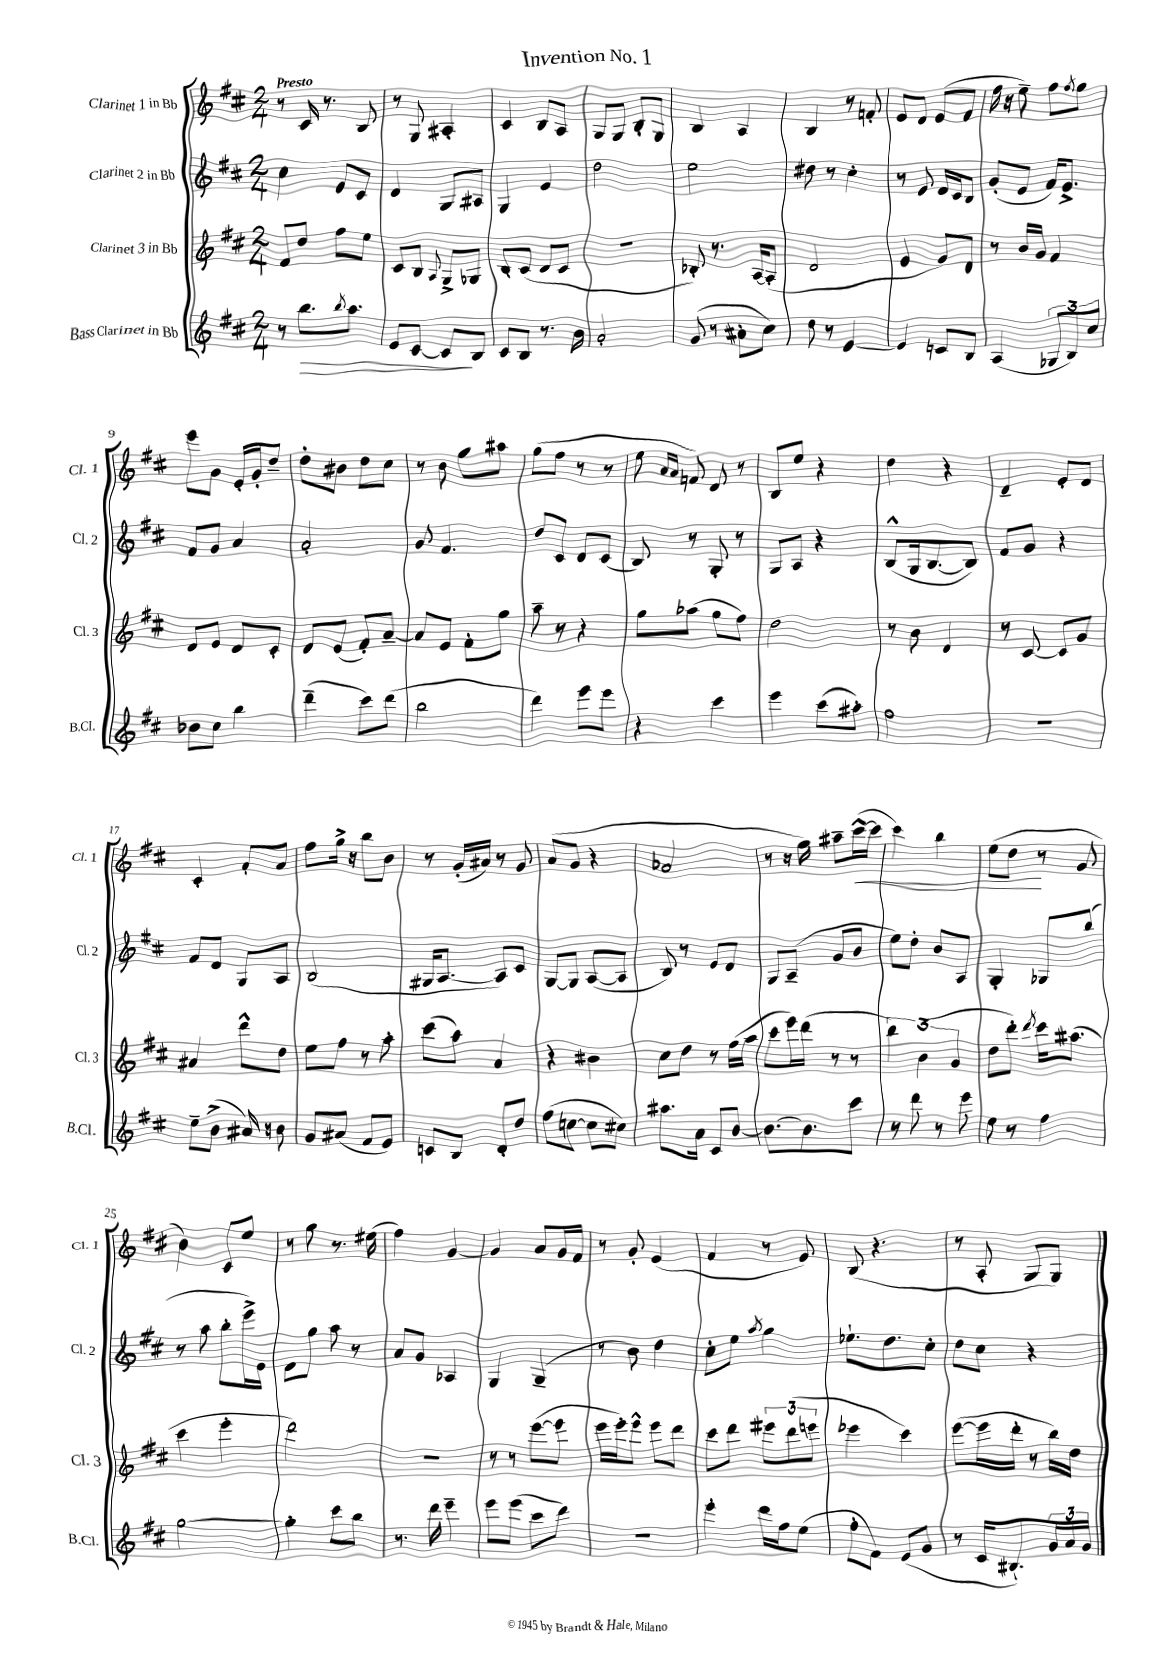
\header { title = "Invention No. 1" }
<<
\new StaffGroup <<
\new Staff = "s0" \with { instrumentName = "Clarinet 1 in Bb" shortInstrumentName = "Cl. 1" } {
    \clef treble \key d \major \numericTimeSignature \time 2/4 \tempo "Presto"
    r8 cis'16 r8. b8 |
    r8 g8 ais4-. |
    cis'4 b8 a8 |
    g8 g8 b8-. g8 |
    b4 a4 |
    b4 r8 f'8-. |
    e'8 d'8 e'8( fis'8 |
    fis''16 r16 e''8--) fis''8 \acciaccatura { fis''8 } g''8 |
    e'''8 g'8 e'16-. g'16-. d''8-- |
    d''8-. bis'8 d''8 cis''8 |
    r8 b'8 g''8 ais''8 |
    g''8( fis''8 r8 r8 |
    e''8 \grace { a'16 a'16 } f'8) d'8 r8 |
    b8 e''8 r4 |
    d''4 r4 |
    d'4-- e'8-. d'8 |
    cis'4-. fis'8-. a'8 |
    fis''8 g''16-> r16 b''8 b'8 |
    r8 g'16-.( ais'16) r8 g'8 |
    a'8( g'8 r4 |
    aes'2 |
    r8 r16 g''16) ais''8-- cis'''16~-^\<( cis'''16 |
    cis'''4) b''4 |
    e''8( d''8\! r8 g'8 |
    b'4) cis'8 e''8 |
    r8 g''8 r8. eis''16( |
    fis''4) g'4~ |
    g'4 a'8 g'16 fis'16 |
    r8 g'8-. e'4( |
    fis'4 r8 e'8) |
    b8( r4. |
    r8 a8-. g8 g8) \bar "|." |
}
\new Staff = "s1" \with { instrumentName = "Clarinet 2 in Bb" shortInstrumentName = "Cl. 2" } {
    \clef treble \key d \major \numericTimeSignature \time 2/4
    cis''4 e'8 cis'8 |
    d'4 g8 ais8 |
    g4 e'4 |
    d''2 |
    e''2 |
    dis''8 r8 cis''4-. |
    r8 e'8 d'16 cis'16 b8 |
    g'8-.( e'8 fis'16) e'8.-> |
    fis'8 g'8 a'4 |
    a'2-. |
    g'8 fis'4. |
    d''8 cis'8 d'8 cis'8( |
    b8) r8 g8-. r8 |
    g8 a8 r4 |
    b8-^( g16 b8.~ b8) |
    fis'8 g'8 r4 |
    fis'8 d'8 g8 a8 |
    b2( |
    gis16 a8.~ a8) cis'8 |
    g8~ g8 a8~( a8 |
    b8) r8 e'8 d'8 |
    g8 a8--( g'8 b'8 |
    e''8) d''8-. b'8 a8 |
    g4-. ges8 b''8( |
    r8 a''8 b''8-. e'''16->) e'16 |
    d'8 g''8 a''8 r8 |
    a'8 g'8 aes4 |
    g4 g4--( |
    r8 b'8) d''4 |
    cis''8-. e''8 \acciaccatura { a''8 } g''4 |
    ees''8.-! d''8. cis''8-. |
    d''8 cis''8 r4 \bar "|." |
}
\new Staff = "s2" \with { instrumentName = "Clarinet 3 in Bb" shortInstrumentName = "Cl. 3" } {
    \clef treble \key d \major \numericTimeSignature \time 2/4
    fis'8 d''8 fis''8 e''8 |
    cis'8 b8 \appoggiatura { a8 } g8-> ges8 |
    b8-. cis'8( d'8 cis'8 |
    r2 |
    bes8-.) r8. a16~ a8-.( |
    d'2 |
    e'4 g'8) d'8 |
    r8 b'16 g'16 fis'4 |
    d'8 e'8 d'8 cis'8-. |
    d'8 e'8( fis'8-.) a'8~-- |
    a'8 e'8 fis'8-. g''8 |
    a''8-- r8 r4 |
    g''8 aes''8( g''8 fis''8) |
    d''2 |
    r8 b'8 d'4 |
    r8 cis'8~ cis'8 g'8 |
    ais'4 d'''8-^ d''8 |
    e''8 fis''8 r8 a''8-. |
    cis'''8( a''8) a'4 |
    r4 bis'4 |
    cis''8 d''8 r8 fis''16( a''16 |
    cis'''8 e'''16) d'''16( r8 r8 |
    \tuplet 3/2 { b''4) b'4( g'4 } |
    d''8 d'''8-.) \acciaccatura { d'''8 } cis'''16 ais''8.( |
    cis'''4 e'''4-. |
    d'''2) |
    R2 |
    r8 r8 e'''8~( e'''8 |
    e'''16 e'''16-.) e'''8-^ e'''8 d'''8 |
    cis'''8 d'''8 \tuplet 3/2 { eis'''8 d'''8( e'''8 } |
    ees'''4 cis'''4) |
    e'''8~( e'''16 d'''16-. r8 b''16) d''16 \bar "|." |
}
\new Staff = "s3" \with { instrumentName = "Bass Clarinet in Bb" shortInstrumentName = "B.Cl." } {
    \clef treble \key d \major \numericTimeSignature \time 2/4
    r8 b''8.\> \acciaccatura { b''8 } a''8. |
    e'8 cis'8~ cis'8\! b8 |
    cis'8 b8 r8. b'16 |
    a'2-. |
    g'8( r8 ais'8-. cis''8) |
    d''8 r8 e'4~ |
    e'4 c'8 b8 |
    a4( \tuplet 3/2 { ges8 b8) cis''8 } |
    bes'8 cis''8 b''4 |
    d'''4--( cis'''8) d'''8( |
    b''2 |
    d'''4) e'''8 e'''8 |
    r4 cis'''4 |
    e'''4 cis'''8( ais''8-.) |
    fis''2 |
    R2 |
    e''8-- b'8->( ais'16) r16 b'8 |
    g'8 ais'8( fis'8 e'8) |
    c'8 b8 d'8-. d''8 |
    fis''8( c''8~ c''8 cis''8) |
    ais''8. a'16 cis'8 b'8~ |
    b'8.~ b'8. cis'''8 |
    r8 d'''8 r8 e'''8 |
    e''8 r8 fis''4 |
    g''2~ |
    g''4-. cis'''8 b''8 |
    r8. d'''16 e'''4-- |
    e'''8 e'''8( cis'''8 d'''8) |
    r2 |
    e'''4-. d'''16 fis''16 e''8( |
    fis''8-. fis'8) e'8( g'8 |
    r8 cis'16 bis8.-!) \tuplet 3/2 { g'16 a'16 g'16 } \bar "|." |
}
>>
>>
